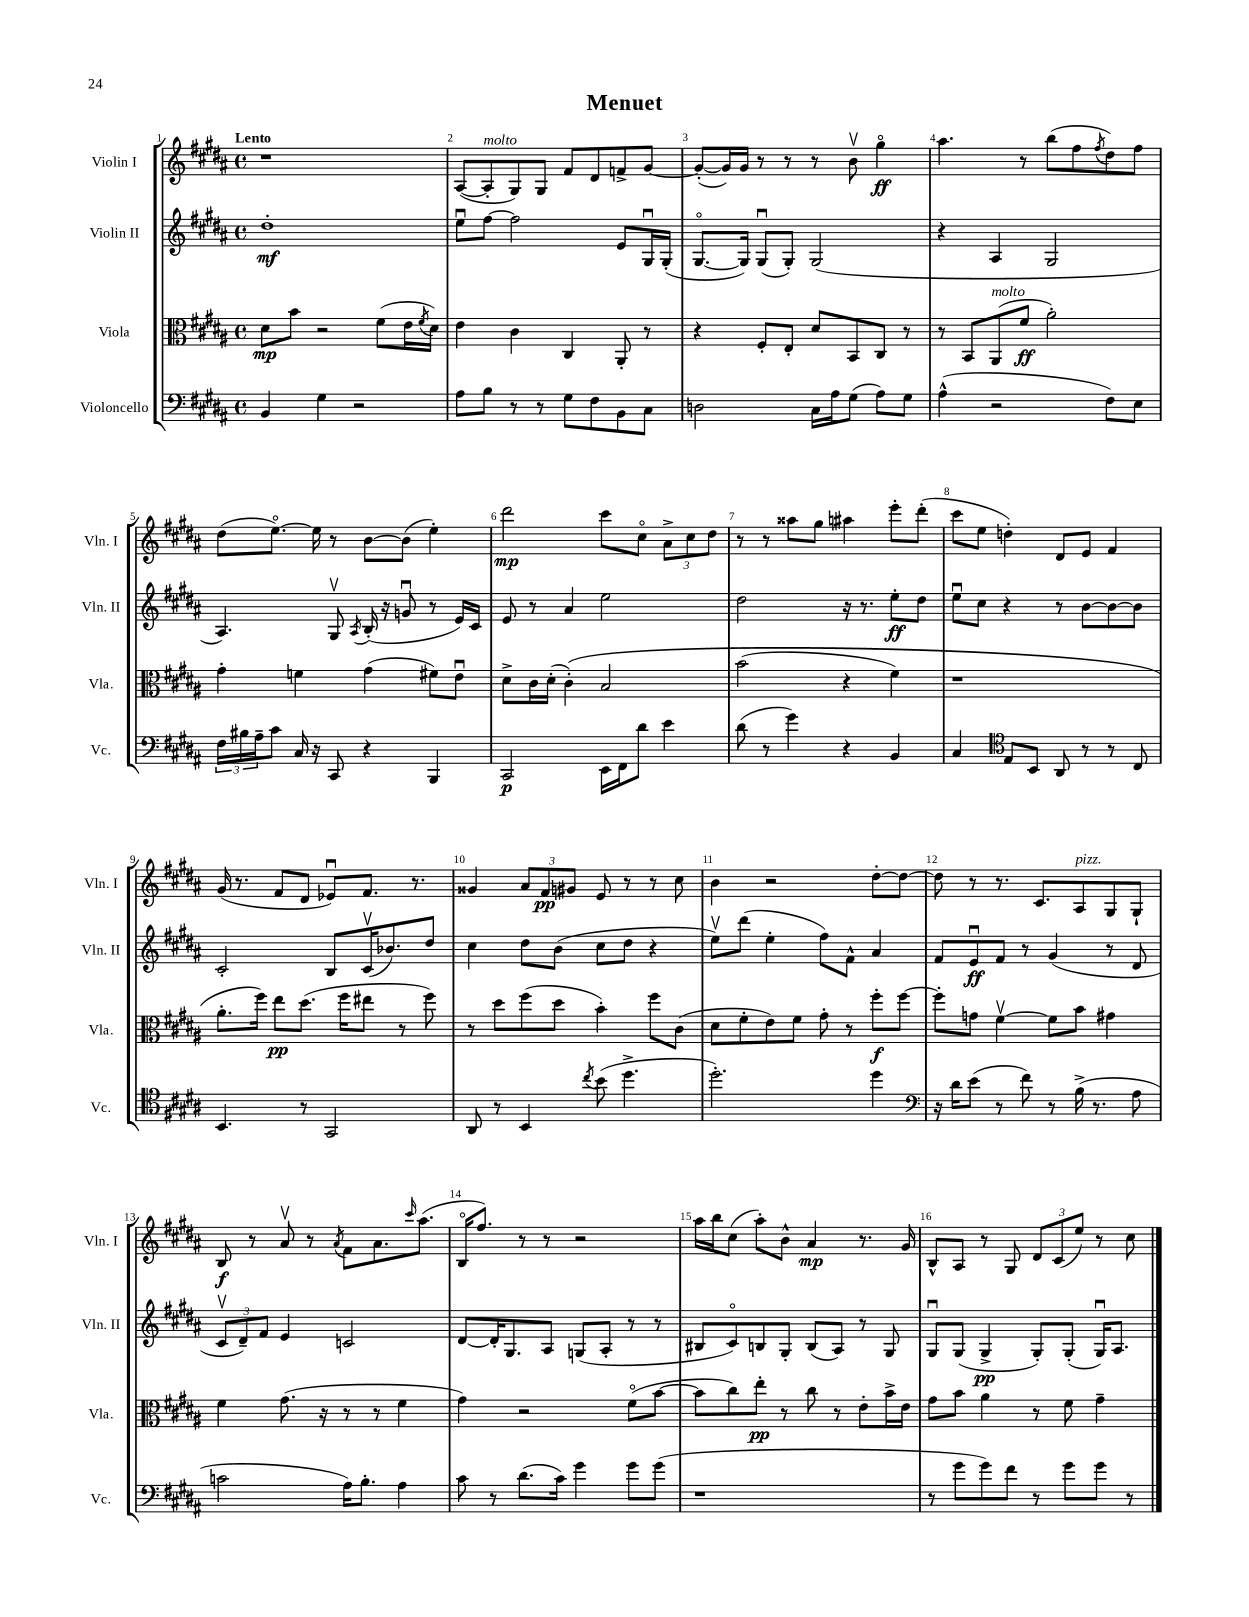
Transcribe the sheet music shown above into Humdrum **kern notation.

**kern	**dynam	**kern	**dynam	**kern	**dynam	**kern	**dynam
*part4	*part4	*part3	*part3	*part2	*part2	*part1	*part1
*staff4	*staff4	*staff3	*staff3	*staff2	*staff2	*staff1	*staff1
*I"Violoncello	*	*I"Viola	*	*I"Violin II	*	*I"Violin I	*
*I'Vc.	*	*I'Vla.	*	*I'Vln. II	*	*I'Vln. I	*
*clefF4	*	*clefC3	*	*clefG2	*	*clefG2	*
*k[f#c#g#d#a#]	*	*k[f#c#g#d#a#]	*	*k[f#c#g#d#a#]	*	*k[f#c#g#d#a#]	*
*M4/4	*	*M4/4	*	*M4/4	*	*M4/4	*
*met(c)	*	*met(c)	*	*met(c)	*	*met(c)	*
=1	=1	=1	=1	=1	=1	=1	=1
!	!	!	!	!	!	!LO:TX:a:B:t=Lento	!
4BB/	.	8d#\L	mp	1dd#'	mf	1r	.
.	.	8b\J	.	.	.	.	.
4G#\	.	2r	.	.	.	.	.
2r	.	.	.	.	.	.	.
.	.	(8f#\L	.	.	.	.	.
.	.	16e\L	.	.	.	.	.
.	.	8qf#/	.	.	.	.	.
.	.	16d#\JJ)	.	.	.	.	.
=2	=2	=2	=2	=2	=2	=2	=2
8A#\L	.	4e\	.	8eeu\L	.	([8A#/L	.
!	!	!	!	!	!	!LO:TX:a:i:t=molto	!
8B\J	.	.	.	[8ff#\J	.	8A#'/]	.
8r	.	4c#\	.	2ff#\]	.	8G#/)	.
8r	.	.	.	.	.	8G#/J	.
8G#\L	.	4C#/	.	.	.	8f#/L	.
8F#\	.	.	.	.	.	8d#/	.
8BB\	.	8AA#'/	.	8e/L	.	8fn^/	.
8C#\J	.	8r	.	16G#u/L	.	[8g#/J	.
.	.	.	.	(16G#'/JJ	.	.	.
=3	=3	=3	=3	=3	=3	=3	=3
2Dn\	.	4r	.	[8.G#/L	.	(8g#'/L_	.
.	.	.	.	.	.	16g#/L])	.
.	.	.	.	16G#/Jk])	.	16g#/JJ	.
.	.	8F#'/L	.	(8G#u/L	.	8r	.
.	.	8E'/J	.	8G#'/J)	.	8r	.
16C#\LL	.	8d#/L	.	(2G#/	.	8r	.
16A#\J	.	.	.	.	.	.	.
(8G#\J	.	8BB/	.	.	.	8bv\	.
8A#\L)	.	8C#/J	.	.	.	4gg#\	ff
8G#\J	.	8r	.	.	.	.	.
=4	=4	=4	=4	=4	=4	=4	=4
(4A#^^\	.	8r	.	4r	.	4.aa#\	.
.	.	8BB/L	.	.	.	.	.
!	!	!LO:TX:a:i:t=molto	!	!	!	!	!
2r	.	(8AA#/	.	4A#/	.	.	.
.	.	8f#/J	ff	.	.	8r	.
.	.	2a#'\)	.	2G#/	.	(8bb\L	.
.	.	.	.	.	.	8ff#\	.
.	.	.	.	.	.	8qff#/	.
8F#\L)	.	.	.	.	.	8dd#\)	.
8E\J	.	.	.	.	.	8ff#\J	.
!!LO:LB:g=z
=5	=5	=5	=5	=5	=5	=5	=5
24F#\LL	.	4g#'\	.	4.A#/)	.	(8dd#\L	.
24B#X\	.	.	.	.	.	.	.
24A#~\J	.	.	.	.	.	.	.
8c#\J	.	.	.	.	.	[8.ee\J)	.
16C#/	.	4fn\	.	.	.	.	.
16r	.	.	.	.	.	16ee\]	.
8CC#/	.	.	.	8G#v/	.	8r	.
.	.	.	.	8qA#/	.	.	.
4r	.	(4g#\	.	(16B'/	.	[8b\L	.
.	.	.	.	16r	.	.	.
.	.	.	.	8gnu/	.	(8b\J]	.
4BBB/	.	8f#X\L)	.	8r	.	4ee'\)	.
.	.	8eu\J	.	16e/LL)	.	.	.
.	.	.	.	16c#/JJ	.	.	.
=6	=6	=6	=6	=6	=6	=6	=6
2CC#/	p	8d#^\L	.	8e/	.	2ddd#\	mp
.	.	16c#\L	.	8r	.	.	.
.	.	(16d#'\JJ	.	.	.	.	.
.	.	(4c#'\)	.	4a#/	.	.	.
16EE\LL	.	2B/	.	2ee\	.	8ccc#\L	.
16FF#\J	.	.	.	.	.	.	.
8d#\J	.	.	.	.	.	8cc#\J	.
4e\	.	.	.	.	.	12a#^\L	.
.	.	.	.	.	.	12cc#\	.
.	.	.	.	.	.	12dd#\J	.
=7	=7	=7	=7	=7	=7	=7	=7
(8d#\	.	(2b\	.	2dd#\	.	8r	.
8r	.	.	.	.	.	8r	.
4g#\)	.	.	.	.	.	8aa##X\L	.
.	.	.	.	.	.	8gg#\J	.
4r	.	4r	.	16r	.	4aa#X\	.
.	.	.	.	8.r	.	.	.
4BB/	.	4f#\)	.	8ee'\L	ff	8eee'\L	.
.	.	.	.	8dd#\J	.	(8ddd#'\J	.
=8	=8	=8	=8	=8	=8	=8	=8
4C#/	.	1r	.	8eeu\L	.	8ccc#\L	.
.	.	.	.	8cc#\J	.	8ee\J	.
*clefC4	*	*	*	*	*	*	*
8E/L	.	.	.	4r	.	4ddn'\)	.
8BB/J	.	.	.	.	.	.	.
8AA#/	.	.	.	8r	.	8d#/L	.
8r	.	.	.	[8b\L	.	8e/J	.
8r	.	.	.	8b\_	.	4f#/	.
8C#/	.	.	.	8b\J]	.	.	.
!!LO:LB:g=z
=9	=9	=9	=9	=9	=9	=9	=9
4.BB/	.	8.a#'\L	.	2c#'/	.	(16g#/	.
.	.	.	.	.	.	8.r	.
.	.	16ff#\Jk)	.	.	.	.	.
.	.	8ee\L	pp	.	.	8f#/L	.
8r	.	(8.dd#\J	.	.	.	8d#/J	.
2GG#/	.	.	.	8B/L	.	8e-Xu/L)	.
.	.	16ff#\KL	.	.	.	.	.
.	.	8ee#X\J	.	(16c#v/K	.	8.f#/J	.
.	.	.	.	8.b-X/)	.	.	.
.	.	8r	.	.	.	.	.
.	.	.	.	.	.	8.r	.
.	.	8ff#\)	.	8dd#/J	.	.	.
=10	=10	=10	=10	=10	=10	=10	=10
8AA#/	.	8r	.	4cc#\	.	4g##X/	.
8r	.	8dd#\L	.	.	.	.	.
4BB/	.	(8ff#\	.	8dd#\L	.	12a#/L	.
.	.	.	.	.	.	12f#/	pp
.	.	8dd#\J	.	(8b\J	.	.	.
.	.	.	.	.	.	12g#X/J	.
8qcc#/	.	.	.	.	.	.	.
(8b\	.	4b'\)	.	8cc#\L	.	8e/	.
4.dd#^\	.	.	.	8dd#\J	.	8r	.
.	.	8ff#\L	.	4r	.	8r	.
.	.	(8c#\J	.	.	.	8cc#\	.
=11	=11	=11	=11	=11	=11	=11	=11
2.dd#'\)	.	8d#\L	.	8eev\L)	.	4b\	.
.	.	8f#'\	.	(8ddd#\J	.	.	.
.	.	8e\)	.	4ee'\	.	2r	.
.	.	8f#\J	.	.	.	.	.
.	.	8g#'\	.	8ff#\L)	.	.	.
.	.	8r	.	8f#^^\J	.	.	.
4dd#\	.	8ff#'\L	f	4a#/	.	[8dd#'\L	.
.	.	[8ff#\J	.	.	.	8dd#\J_	.
=12	=12	=12	=12	=12	=12	=12	=12
*clefF4	*	*	*	*	*	*	*
16r	.	8ff#'\L]	.	8f#/L	.	8dd#\]	.
16d#\KL	.	.	.	.	.	.	.
(8e\J	.	8gn\J	.	8eu/	ff	8r	.
8r	.	[4f#v\	.	8f#/J	.	8.r	.
8f#\)	.	.	.	8r	.	.	.
.	.	.	.	.	.	8.c#/L	.
8r	.	8f#\L]	.	(4g#/	.	.	.
!	!	!	!	!	!	!LO:TX:a:i:t=pizz.	!
(16B^\	.	8b\J	.	.	.	8A#/	.
8.r	.	.	.	.	.	.	.
.	.	4g#X\	.	8r	.	8G#/	.
8A#\	.	.	.	8d#/	.	8G#`/J	.
!!LO:LB:g=z
=13	=13	=13	=13	=13	=13	=13	=13
2cn\	.	4f#\	.	12c#v/L	.	8B/	f
.	.	.	.	12d#~/)	.	.	.
.	.	.	.	.	.	8r	.
.	.	.	.	12f#/J	.	.	.
.	.	(8.g#\	.	4e/	.	8a#v/	.
.	.	.	.	.	.	8r	.
.	.	16r	.	.	.	.	.
.	.	.	.	.	.	8qa#/	.
16A#\KL)	.	8r	.	2cn/	.	8f#\L	.
8.B'\J	.	.	.	.	.	.	.
.	.	8r	.	.	.	8.a#\	.
4A#\	.	4f#\	.	.	.	.	.
.	.	.	.	.	.	16qqccc#/	.
.	.	.	.	.	.	(8.aa#\J	.
=14	=14	=14	=14	=14	=14	=14	=14
8c#\	.	4g#\)	.	[8d#/L	.	16B/KL	.
.	.	.	.	.	.	8.ff#/J)	.
8r	.	.	.	16d#'/K]	.	.	.
.	.	.	.	8.G#/	.	.	.
(8.d#\L	.	2r	.	.	.	8r	.
.	.	.	.	8A#/J	.	8r	.
16c#\Jk)	.	.	.	.	.	.	.
4g#\	.	.	.	(8Gn/L	.	2r	.
.	.	.	.	8A#'/J	.	.	.
8g#\L	.	(8f#\L	.	8r	.	.	.
(8g#\J	.	[8b\J	.	8r	.	.	.
=15	=15	=15	=15	=15	=15	=15	=15
1r	.	8b\L]	.	8B#X/L	.	16aa#\LL	.
.	.	.	.	.	.	16bb\J	.
.	.	8cc#\)	.	8c#/)	.	(8cc#\J	.
.	.	8ee'\J	pp	8Bn/	.	8aa#'\L)	.
.	.	8r	.	8G#'/J	.	8b^^\J	.
.	.	8cc#\	.	(8B/L	.	4a#/	mp
.	.	8r	.	8A#/J)	.	.	.
.	.	8e'\L	.	8r	.	8.r	.
.	.	16b^\L	.	8G#/	.	.	.
.	.	16e\JJ	.	.	.	16g#/	.
=16	=16	=16	=16	=16	=16	=16	=16
8r	.	8g#\L	.	8G#u/L	.	8B^^/L	.
8g#\L	.	8b\J	.	(8G#/J	.	8A#/J	.
8g#\)	.	4a#\	.	4G#^/	pp	8r	.
8f#\J	.	.	.	.	.	8G#/	.
8r	.	8r	.	8G#'/L)	.	12d#/L	.
.	.	.	.	.	.	(12c#/	.
8g#\L	.	8f#\	.	(8G#'/J	.	.	.
.	.	.	.	.	.	12ee/J)	.
8g#\J	.	4g#~\	.	16G#u/KL)	.	8r	.
.	.	.	.	8.A#/J	.	.	.
8r	.	.	.	.	.	8cc#\	.
==	==	==	==	==	==	==	==
*-	*-	*-	*-	*-	*-	*-	*-
